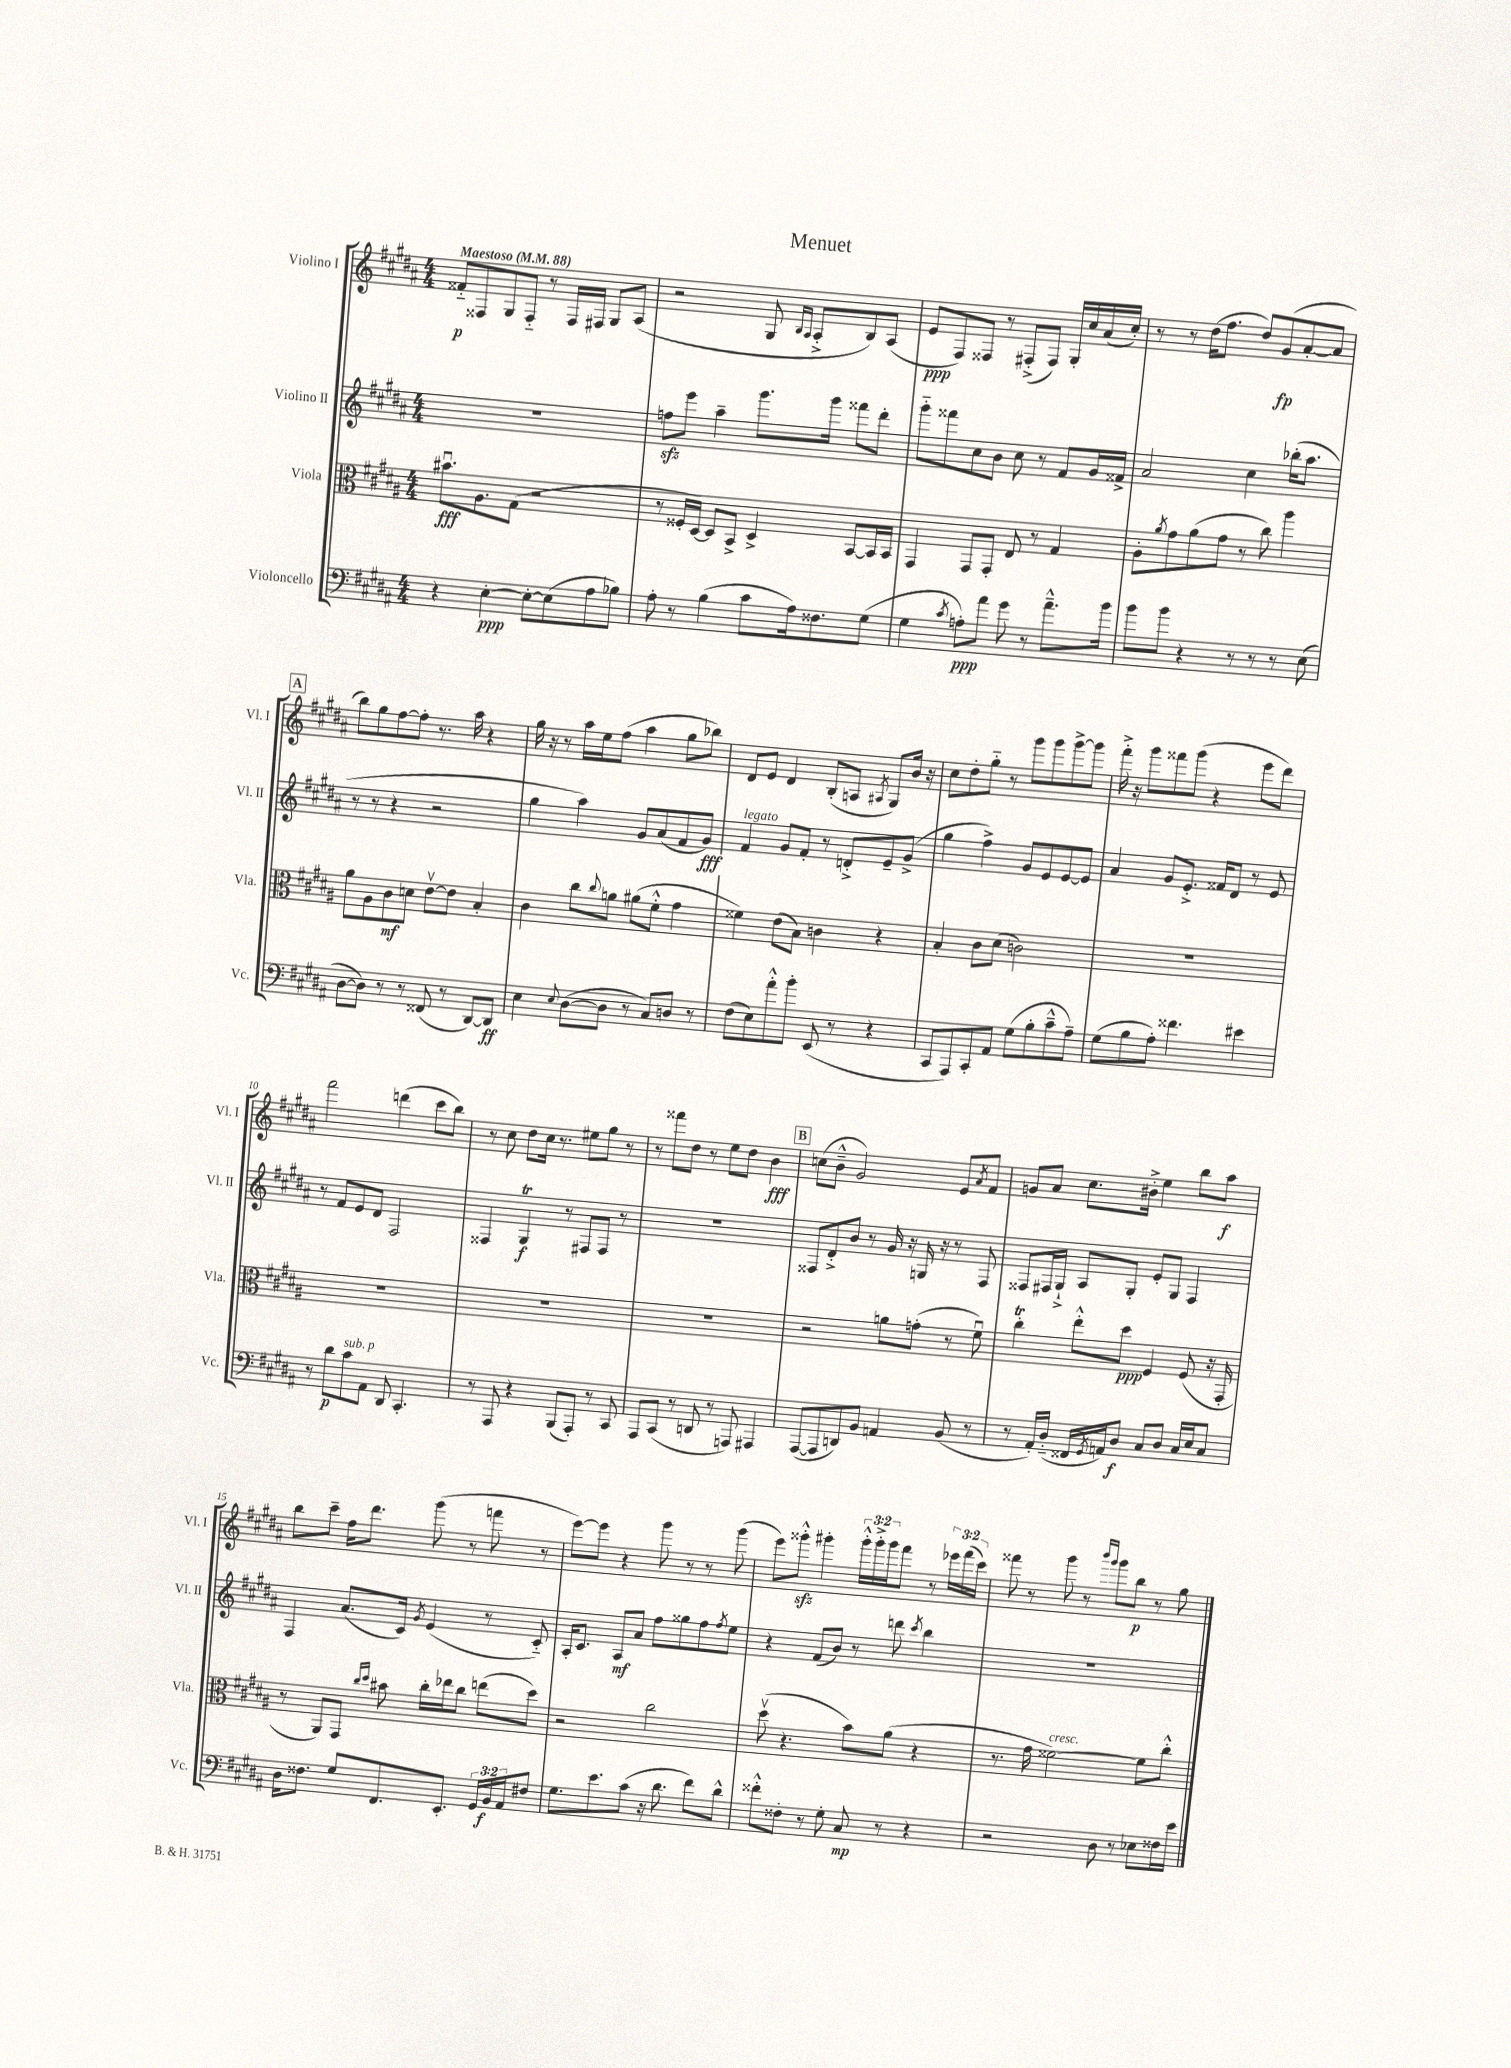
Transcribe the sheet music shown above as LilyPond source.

\header { title = "Menuet" }
<<
\new StaffGroup <<
\new Staff = "s0" \with { instrumentName = "Violino I" shortInstrumentName = "Vl. I" } {
    \clef treble \key b \major \numericTimeSignature \time 4/4 \override Staff.TupletNumber.text = #tuplet-number::calc-fraction-text \tempo "Maestoso" 4 = 88
    fisis'8-_\p fisis8 gis8 fisis8-_ r8 fisis16 fis16 gis8 ais8( |
    r2 gis8 \grace { b16 ais16 } ais8-.-> b8) ais8( |
    e'8\ppp fis8) fisis8 r8 fis8-.->( fis8) gis16-. cis''16 ais'16( cis''16-.) |
    r8 r8 dis''16( fis''8. dis''8) gis'8\fp( ais'8~-. ais'8 |
    \mark \markup { \box "A" } b''8) gis''8 fis''8~ fis''8-. r8. ais''16 r4 |
    gis''16 r16 r8 ais''16 e''16 fis''8( ais''4 gis''8 bes''8) |
    dis'8 e'8 dis'4 b8-.( a8 \acciaccatura { ais8 } gis8) b'16 r16 |
    cis''8 dis''8-. gis''8-_ r8 gis'''8 gis'''8 gis'''8~-> gis'''8 |
    fis'''16-.-> r16 gis'''8 fisis'''8 gis'''8( r4 e'''8 dis'''8) |
    fis'''2 d'''4( cis'''8 b''8) |
    r8 cis''8 dis''8 cis''16 r8. eis''8 gis''8 r8 |
    r8 fisis'''8 dis''8 r8 e''8 dis''8 b'4\fff |
    \mark \markup { \box "B" } c''8( b'8---^ gis'2) e'8 \acciaccatura { ais'8 } fis'8 |
    g'8 ais'8 cis''8. bis'16-.-> e''4 b''8 ais''8\f |
    b''8 cis'''8-- fis''16 dis'''8. gis'''8( r8 f'''8 r8 |
    e'''8~) e'''8 r4 gis'''8 r8 r8 gis'''8( |
    e'''8) gisis'''8-.-^\sfz gis'''4-. \tuplet 3/2 { gis'''16-.-^ gis'''16-.-> gis'''16 } fis'''8 r8 \tuplet 3/2 { ees'''16 fis'''16( cis'''16) } |
    fisis'''8 r8 gis'''8 r8 \grace { b'''16 gis'''16 } gis'''8 b''8\p r8 gis''8 \bar "|." |
}
\new Staff = "s1" \with { instrumentName = "Violino II" shortInstrumentName = "Vl. II" } {
    \clef treble \key b \major \numericTimeSignature \time 4/4
    R1 |
    f''8\sfz e'''8 ais''4-- gis'''8. gis'''16 fisis'''8 dis'''8-. |
    gis'''8-_ fisis'''8 cis''8 b'8 cis''8 r8 fis'8 gis'16 fisis'16-> |
    ais'2 cis''4 bes''16-.( ais''8. |
    \mark \markup { \box "A" } r8 r8 r4 r2 |
    gis''4 ais''4) gis'8 ais'8( fis'8 gis'8\fff) |
    fis'4^\markup { \italic "legato" } gis'8 fis'8-. r8 d'8-.-> e'8-- gis'8->( |
    gis''4 fis''4->) gis'8 e'8 e'8~ e'8 |
    ais'4 gis'8 e'8.-.-> fisis'16 dis'8 r8 e'8 |
    r8 fis'8 e'8 dis'8 fis2 |
    fisis4 gis4\trill\f r8 fis8 fis8 r8 |
    R1 |
    \mark \markup { \box "B" } fisis8 dis'8-.-> b'8 r8 gis'16 r16 g16 r16 r8 fisis8 |
    fisis8 fis16 gis16-!-> ais8 gis8-. e'8-. gis8 fis4 |
    fis4 ais'8.( cis'16) \acciaccatura { gis'8 } e'4( r8 cis'8-_) |
    ais16-. cis'8. ais8\mf ais'8 fis''8 gisis''8 fis''8 \acciaccatura { fis''8 } e''8 |
    r4 fis'8( b'8) r8 d'''8 \acciaccatura { cis'''8 } b''4 |
    R1 \bar "|." |
}
\new Staff = "s2" \with { instrumentName = "Viola" shortInstrumentName = "Vla." } {
    \clef alto \key b \major \numericTimeSignature \time 4/4
    bis'8.\downbow\fff ais8. gis8( r2 |
    r8 fisis16-. dis16~) dis8 b,8-> dis4-> b,8~ b,16 b,16 |
    gis,4 gis,8 gis,8-. e8 r8 gis4 |
    ais8-. \acciaccatura { ais'8 } gis'8 ais'8( gis'8 r8 cis''8) ais''4 |
    \mark \markup { \box "A" } ais'8 ais8 cis'8\mf d'8 e'8~\upbow e'8 b4-. |
    cis'4 cis''8 \appoggiatura { cis''8 } a'8 ais'8( fis'8-.-^ gis'4 |
    fisis'4) e'8( b8) c'4 r4 |
    b4-. cis'8 dis'8( c'2) |
    R1 |
    R1 |
    R1 |
    R1 |
    \mark \markup { \box "B" } r2 a'8 g'8-.( r8 fis'8\downbow) |
    cis''4-.\trill e''8-.-^ dis''8\ppp fis4 fis8( r16 gis,16-. |
    r8 ais,8) gis,8 \grace { cis''16 dis''16 } bis'8 cis''16-. ees''16 cis''8 e''8( dis''8) |
    r2 cis''2 |
    dis''8\upbow( r4. b'8) ais'8( r4 |
    r8. gis'16 fisis'2~^\markup { \italic "cresc." }) fisis'8 cis''8-.-^ \bar "|." |
}
\new Staff = "s3" \with { instrumentName = "Violoncello" shortInstrumentName = "Vc." } {
    \clef bass \key b \major \numericTimeSignature \time 4/4 \override Staff.TupletNumber.text = #tuplet-number::calc-fraction-text
    r4 e4~-.\ppp e8~-. e8( ais8 bes8) |
    ais8-. r8 b4( cis'8 ais16) fisis8. gis8( |
    gis4 \acciaccatura { cis'8 } a8-.\ppp) ais'8 gis'8 r8 ais'8.---^ b'16 |
    b'8 b'8 r4 r8 r8 r8 e8( |
    \mark \markup { \box "A" } dis8~ dis8) r8 r8 fisis,8( r8 dis,8~) dis,8\ff |
    e4 \appoggiatura { e8 } dis8~( dis8 r8 cis8) d8 r8 |
    fis8( e8) ais'8-.-^ b'8-. e,8( r8 r4 |
    cis,8 ais,,8) cis,8-. ais,8 gis8( b8-. cis'8---^ ais8--) |
    gis8( b8 ais8-.) fisis'4. eis'4 |
    r8 dis'8\p cis'8^\markup { \italic "sub. p" } ais,8 dis,8 cis,4.-. |
    r8 ais,,8 r4 b,,8( ais,,8-.) r8 cis,8 |
    ais,,8 cis,8( r8 d,8 r8 a,,8) ais,,4 |
    \mark \markup { \box "B" } ais,,8~( ais,,8 d,8) b,8 a,4 b,8( r8 |
    r8 ais,16-.) dis16-_( fisis,16 \acciaccatura { gis,8 } a,16) dis8\f cis8 dis8 cis16 e16 cis8 |
    dis16 fisis8. gis8 fis,8. e,8.-. \tuplet 3/2 { gis,16 b,16\f ais,16 } fis8 |
    gis8. e'8. cis'8( r16 dis'8. fis'8) dis'8-^ |
    fisis'8-.-^ fisis8-. r8 gis8-. cis8\mp r8 r4 |
    r2 dis8 r8 ees8 fisis16 e'16 \bar "|." |
}
>>
>>
